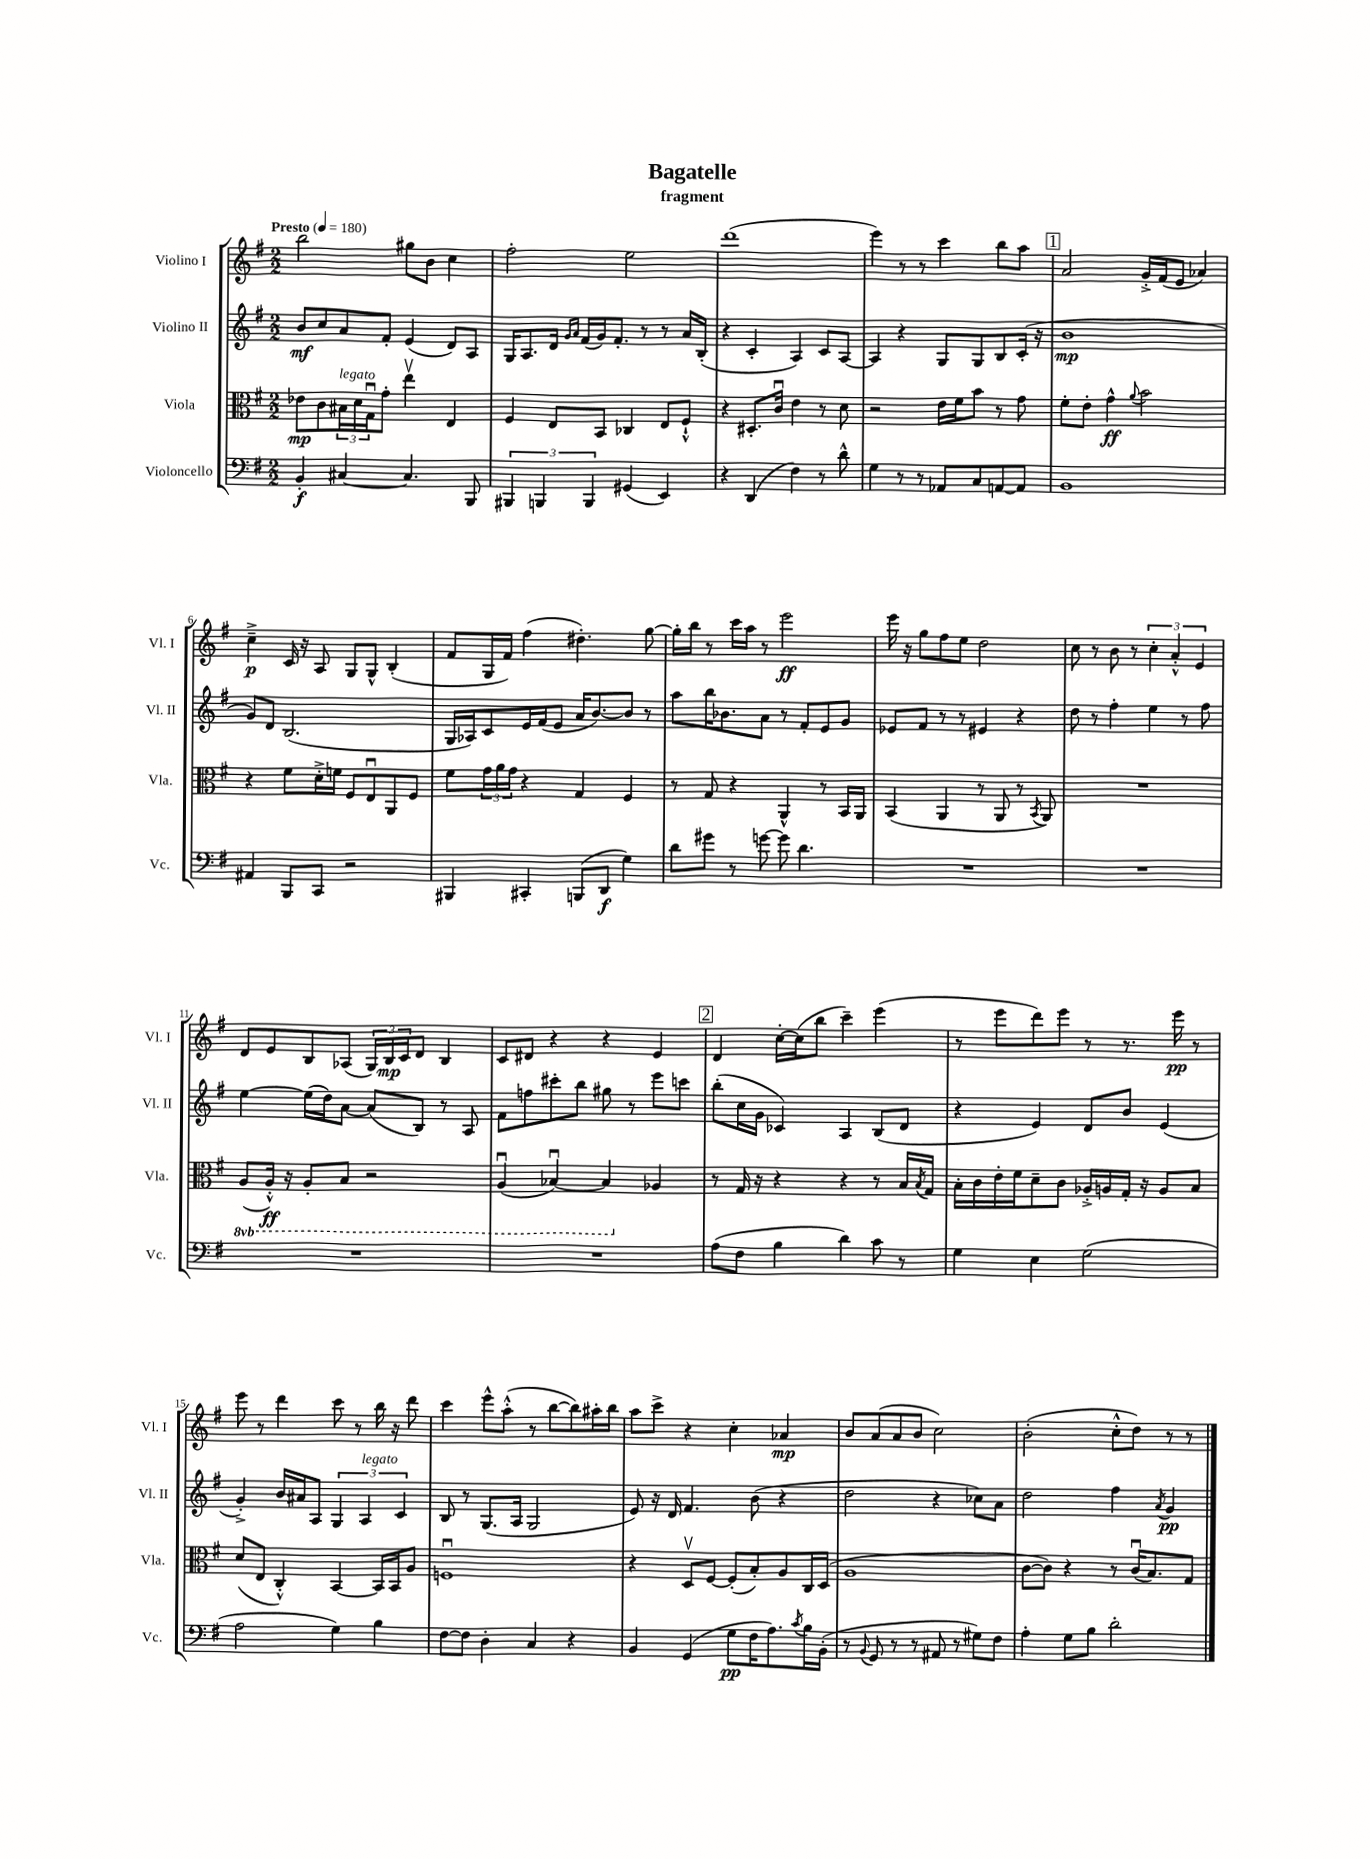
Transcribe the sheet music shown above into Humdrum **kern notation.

**kern	**dynam	**kern	**dynam	**kern	**dynam	**kern	**dynam
*part4	*part4	*part3	*part3	*part2	*part2	*part1	*part1
*staff4	*staff4	*staff3	*staff3	*staff2	*staff2	*staff1	*staff1
*I"Violoncello	*	*I"Viola	*	*I"Violino II	*	*I"Violino I	*
*I'Vc.	*	*I'Vla.	*	*I'Vl. II	*	*I'Vl. I	*
*clefF4	*	*clefC3	*	*clefG2	*	*clefG2	*
*k[f#]	*	*k[f#]	*	*k[f#]	*	*k[f#]	*
*M2/2	*	*M2/2	*	*M2/2	*	*M2/2	*
*MM180	*	*MM180	*	*MM180	*	*MM180	*
=1	=1	=1	=1	=1	=1	=1	=1
!	!	!	!	!	!	!LO:TX:a:B:t=Presto	!
4BB'/	f	8e-X\L	mp	8b/L	mf	2bb\	.
.	.	8c\	.	8cc/	.	.	.
!	!	!LO:TX:a:i:t=legato	!	!	!	!	!
[4C#X/	.	24B#X\L	.	8a/	.	.	.
.	.	24d\	.	.	.	.	.
.	.	24Gu\J	.	.	.	.	.
.	.	8g'\J	.	8f#'/J	.	.	.
4.C#/]	.	4eev\	.	(4e/	.	8gg#X\L	.
.	.	.	.	.	.	8b\J	.
.	.	4E/	.	8d/L)	.	4cc\	.
8BBB/	.	.	.	8A/J	.	.	.
=2	=2	=2	=2	=2	=2	=2	=2
6BBB#X/	.	4F#/	.	16G/KL	.	2ff#'\	.
.	.	.	.	8.A/	.	.	.
6BBBn/	.	.	.	.	.	.	.
.	.	8E/L	.	16d/Jk	.	.	.
.	.	.	.	16qqg/LL	.	.	.
.	.	.	.	16qqa/JJ	.	.	.
.	.	.	.	(16f#/LL	.	.	.
6BBB/	.	.	.	.	.	.	.
.	.	8BB/J	.	16g/J)	.	.	.
.	.	.	.	8.f#'/J	.	.	.
(4GG#X/	.	4C-X/	.	.	.	2ee\	.
.	.	.	.	8r	.	.	.
4EE/)	.	8E/L	.	8r	.	.	.
.	.	8F#`^^/J	.	16a/LL	.	.	.
.	.	.	.	(16B'/JJ	.	.	.
=3	=3	=3	=3	=3	=3	=3	=3
4r	.	4r	.	4r	.	(1ddd	.
(4DD/	.	8.D#X'/L	.	4c'/	.	.	.
.	.	16cu/Jk	.	.	.	.	.
4F#\)	.	4e\	.	4A/)	.	.	.
8r	.	8r	.	8c/L	.	.	.
8d^^\	.	8d\	.	[8A/J	.	.	.
=4	=4	=4	=4	=4	=4	=4	=4
4G\	.	2r	.	4A/]	.	4eee\)	.
8r	.	.	.	4r	.	8r	.
8r	.	.	.	.	.	8r	.
8AA-X/L	.	16e\LL	.	8G/L	.	4ccc\	.
.	.	16f#\J	.	.	.	.	.
8C/	.	8b\J	.	8G/	.	.	.
[8AAn/	.	8r	.	8B/	.	8bb\L	.
8AA/J]	.	8g\	.	(16c'/Jk	.	8aa\J	.
.	.	.	.	16r	.	.	.
!!LO:REH:place=s1:t=1
=5	=5	=5	=5	=5	=5	=5	=5
1BB	.	8f#'\L	.	1b	mp	2a/	.
.	.	8e'\J	.	.	.	.	.
.	.	4g^^\	ff	.	.	.	.
.	.	8qqa/	.	.	.	.	.
.	.	2b\	.	.	.	16g'^/LL	.
.	.	.	.	.	.	(16f#/J	.
.	.	.	.	.	.	8e/J	.
.	.	.	.	.	.	4a-X/)	.
!!LO:LB:g=z
=6	=6	=6	=6	=6	=6	=6	=6
4AA#X/	.	4r	.	8g/L)	.	4cc~^\	p
.	.	.	.	8d/J	.	.	.
8BBB/L	.	8f#\L	.	(2.B/	.	16c/	.
.	.	.	.	.	.	16r	.
8CC/J	.	16d'^\L	.	.	.	8A/	.
.	.	16fn\JJ	.	.	.	.	.
2r	.	8F#/L	.	.	.	8G/L	.
.	.	8Eu/	.	.	.	8G^^/J	.
.	.	8AA/	.	.	.	(4B'/	.
.	.	8F#/J	.	.	.	.	.
=7	=7	=7	=7	=7	=7	=7	=7
4BBB#X/	.	8f#\L	.	16G/LL	.	8f#/L	.
.	.	.	.	16A-X/J)	.	.	.
.	.	24g\L	.	8c/	.	16G/L	.
.	.	24a\	.	.	.	.	.
.	.	.	.	.	.	16f#/JJ)	.
.	.	24g\JJ	.	.	.	.	.
4CC#X'/	.	4r	.	16e/L	.	(4ff#\	.
.	.	.	.	(16f#/J	.	.	.
.	.	.	.	8e/J	.	.	.
(8BBBn/L	.	4G/	.	16a/KL	.	4.dd#X'\)	.
.	.	.	.	[8.b/)	.	.	.
8DD/J	f	.	.	.	.	.	.
4G\)	.	4F#/	.	8b/J]	.	.	.
.	.	.	.	8r	.	[8gg\	.
=8	=8	=8	=8	=8	=8	=8	=8
8d\L	.	8r	.	8aa\L	.	16gg'\LL]	.
.	.	.	.	.	.	16bb\JJ	.
8g#X\J	.	8G/	.	16bb\K	.	8r	.
.	.	.	.	8.b-X\	.	.	.
8r	.	4r	.	.	.	16ccc\LL	.
.	.	.	.	.	.	16aa\JJ	.
[8gn\	.	.	.	8a\J	.	8r	.
8g\]	.	4AA^^/	.	8r	.	2eee\	ff
4.d\	.	.	.	8f#'/L	.	.	.
.	.	8r	.	8e/	.	.	.
.	.	16BB/LL	.	8g/J	.	.	.
.	.	16AA/JJ	.	.	.	.	.
=9	=9	=9	=9	=9	=9	=9	=9
1r	.	(4BB/	.	8e-X/L	.	16eee\	.
.	.	.	.	.	.	16r	.
.	.	.	.	8f#/J	.	8gg\L	.
.	.	4AA/	.	8r	.	8ff#\	.
.	.	.	.	8r	.	8ee\J	.
.	.	8r	.	4e#X/	.	2dd\	.
.	.	8AA/	.	.	.	.	.
.	.	8r	.	4r	.	.	.
.	.	8qBB/	.	.	.	.	.
.	.	8AA/)	.	.	.	.	.
=10	=10	=10	=10	=10	=10	=10	=10
1r	.	1r	.	8dd\	.	8cc\	.
.	.	.	.	8r	.	8r	.
.	.	.	.	4ff#'\	.	8b\	.
.	.	.	.	.	.	8r	.
.	.	.	.	4ee\	.	6cc'\	.
.	.	.	.	.	.	6a'^^/	.
.	.	.	.	8r	.	.	.
.	.	.	.	.	.	6e/	.
.	.	.	.	8ff#\	.	.	.
!!LO:LB:g=z
=11	=11	=11	=11	=11	=11	=11	=11
*	*	*8ba	*	*	*	*	*
1r	.	(8AA/L	.	[4ee\	.	8d/L	.
.	.	16AA'^^/Jk)	ff	.	.	8e/	.
.	.	16r	.	.	.	.	.
.	.	8AA'/L	.	(16ee\LL]	.	8B/	.
.	.	.	.	16dd\J)	.	.	.
.	.	8BB/J	.	[8a\J	.	(8A-X/J	.
.	.	2r	.	(8a/L]	.	24G/LL)	.
.	.	.	.	.	.	24B/	mp
.	.	.	.	.	.	24c/J	.
.	.	.	.	8B/J)	.	8d/J	.
.	.	.	.	8r	.	4B/	.
.	.	.	.	8A/	.	.	.
=12	=12	=12	=12	=12	=12	=12	=12
1r	.	(4AAu/	.	8f#\L	.	8c/L	.
.	.	.	.	8ffn\	.	8d#X/J	.
.	.	[4BB-Xu/)	.	8ccc#X'\	.	4r	.
.	.	.	.	8bb\J	.	.	.
.	.	4BB-/]	.	8gg#X\	.	4r	.
.	.	.	.	8r	.	.	.
*	*	*X8ba	*	*	*	*	*
.	.	4A-X/	.	8eee\L	.	4e/	.
.	.	.	.	8cccn\J	.	.	.
!!LO:REH:place=s1:t=2
=13	=13	=13	=13	=13	=13	=13	=13
(8A\L	.	8r	.	(8bb'\L	.	4d/	.
8F#\J	.	16G/	.	16cc\L	.	.	.
.	.	16r	.	16g\JJ	.	.	.
4B\	.	4r	.	4c-X/)	.	[16cc'\LL	.
.	.	.	.	.	.	(16cc\J]	.
.	.	.	.	.	.	8bb\J	.
4d\)	.	4r	.	4A/	.	4ccc~\)	.
8c\	.	8r	.	(8B/L	.	(4eee\	.
8r	.	16B/LL	.	8d/J	.	.	.
.	.	8qB/	.	.	.	.	.
.	.	16G/JJ	.	.	.	.	.
=14	=14	=14	=14	=14	=14	=14	=14
4G\	.	16B'\LL	.	4r	.	8r	.
.	.	16c\	.	.	.	.	.
.	.	16e'\	.	.	.	8eee\L	.
.	.	16f#\J	.	.	.	.	.
4E\	.	8d~\	.	4e/)	.	8ddd\)	.
.	.	8c\J	.	.	.	8eee\J	.
(2G\	.	16A-X'^/LL	.	8d/L	.	8r	.
.	.	16An/	.	.	.	.	.
.	.	16G'/JJ	.	8b/J	.	8.r	.
.	.	16r	.	.	.	.	.
.	.	8A/L	.	(4e/	.	.	.
.	.	.	.	.	.	16eee\	pp
.	.	8B/J	.	.	.	8r	.
!!LO:LB:g=z
=15	=15	=15	=15	=15	=15	=15	=15
2A\	.	(8d/L	.	4g'^/)	.	8eee\	.
.	.	8E/J	.	.	.	8r	.
.	.	4C'^^/)	.	16b/LL	.	4ddd\	.
.	.	.	.	16a#X/J	.	.	.
.	.	.	.	8A/J	.	.	.
4G\)	.	[4BB/	.	6G/	.	8ccc\	.
.	.	.	.	.	.	8r	.
!	!	!	!	!LO:TX:a:i:t=legato	!	!	!
.	.	.	.	6A/	.	.	.
4B\	.	16BB/LL]	.	.	.	16bb\	.
.	.	16BB/J	.	.	.	16r	.
.	.	.	.	6c/	.	.	.
.	.	8A/J	.	.	.	8ddd\	.
=16	=16	=16	=16	=16	=16	=16	=16
[8F#\L	.	1Fnu	.	8B/	.	4ccc\	.
8F#\J]	.	.	.	8r	.	.	.
4D'\	.	.	.	(8.G/L	.	8eee^^\L	.
.	.	.	.	.	.	(8aa'^^\J	.
.	.	.	.	16A/Jk	.	.	.
4C/	.	.	.	2G/	.	8r	.
.	.	.	.	.	.	[8bb\L	.
4r	.	.	.	.	.	8bb\])	.
.	.	.	.	.	.	16aa#X'\L	.
.	.	.	.	.	.	16bb\JJ	.
=17	=17	=17	=17	=17	=17	=17	=17
4BB/	.	4r	.	8e/)	.	8aa\L	.
.	.	.	.	16r	.	8ccc^\J	.
.	.	.	.	16d/	.	.	.
(4GG/	.	8Dv/L	.	4.f#/	.	4r	.
.	.	[8F#/J	.	.	.	.	.
8G\L	pp	(8F#'/L]	.	.	.	4cc'\	.
16F#\K	.	8B'/)	.	(8b\	.	.	.
8.A\)	.	.	.	.	.	.	.
.	.	8A/	.	4r	.	4a-X/	mp
8qc/	.	.	.	.	.	.	.
16B\L	.	16C/L	.	.	.	.	.
(16BB'\JJ	.	(16D/JJ	.	.	.	.	.
=18	=18	=18	=18	=18	=18	=18	=18
8r	.	1A	.	2dd\	.	8b/L	.
8qqBB/	.	.	.	.	.	.	.
8GG/	.	.	.	.	.	(8a/	.
8r	.	.	.	.	.	8a/	.
8r	.	.	.	.	.	8b/J	.
8AA#X/	.	.	.	4r	.	2cc\)	.
8r	.	.	.	.	.	.	.
8G#X\L)	.	.	.	8cc-X\L)	.	.	.
8F#\J	.	.	.	8a\J	.	.	.
=19	=19	=19	=19	=19	=19	=19	=19
4A'\	.	[8c\L	.	2dd\	.	(2b'\	.
.	.	8c\J])	.	.	.	.	.
8G\L	.	4r	.	.	.	.	.
8B\J	.	.	.	.	.	.	.
2d'\	.	8r	.	4ff#\	.	8cc'^^\L	.
.	.	(16cu/KL	.	.	.	8dd\J)	.
.	.	8.B/)	.	.	.	.	.
.	.	.	.	8qa/	.	.	.
.	.	.	.	4g/	pp	8r	.
.	.	8G/J	.	.	.	8r	.
==	==	==	==	==	==	==	==
*-	*-	*-	*-	*-	*-	*-	*-
